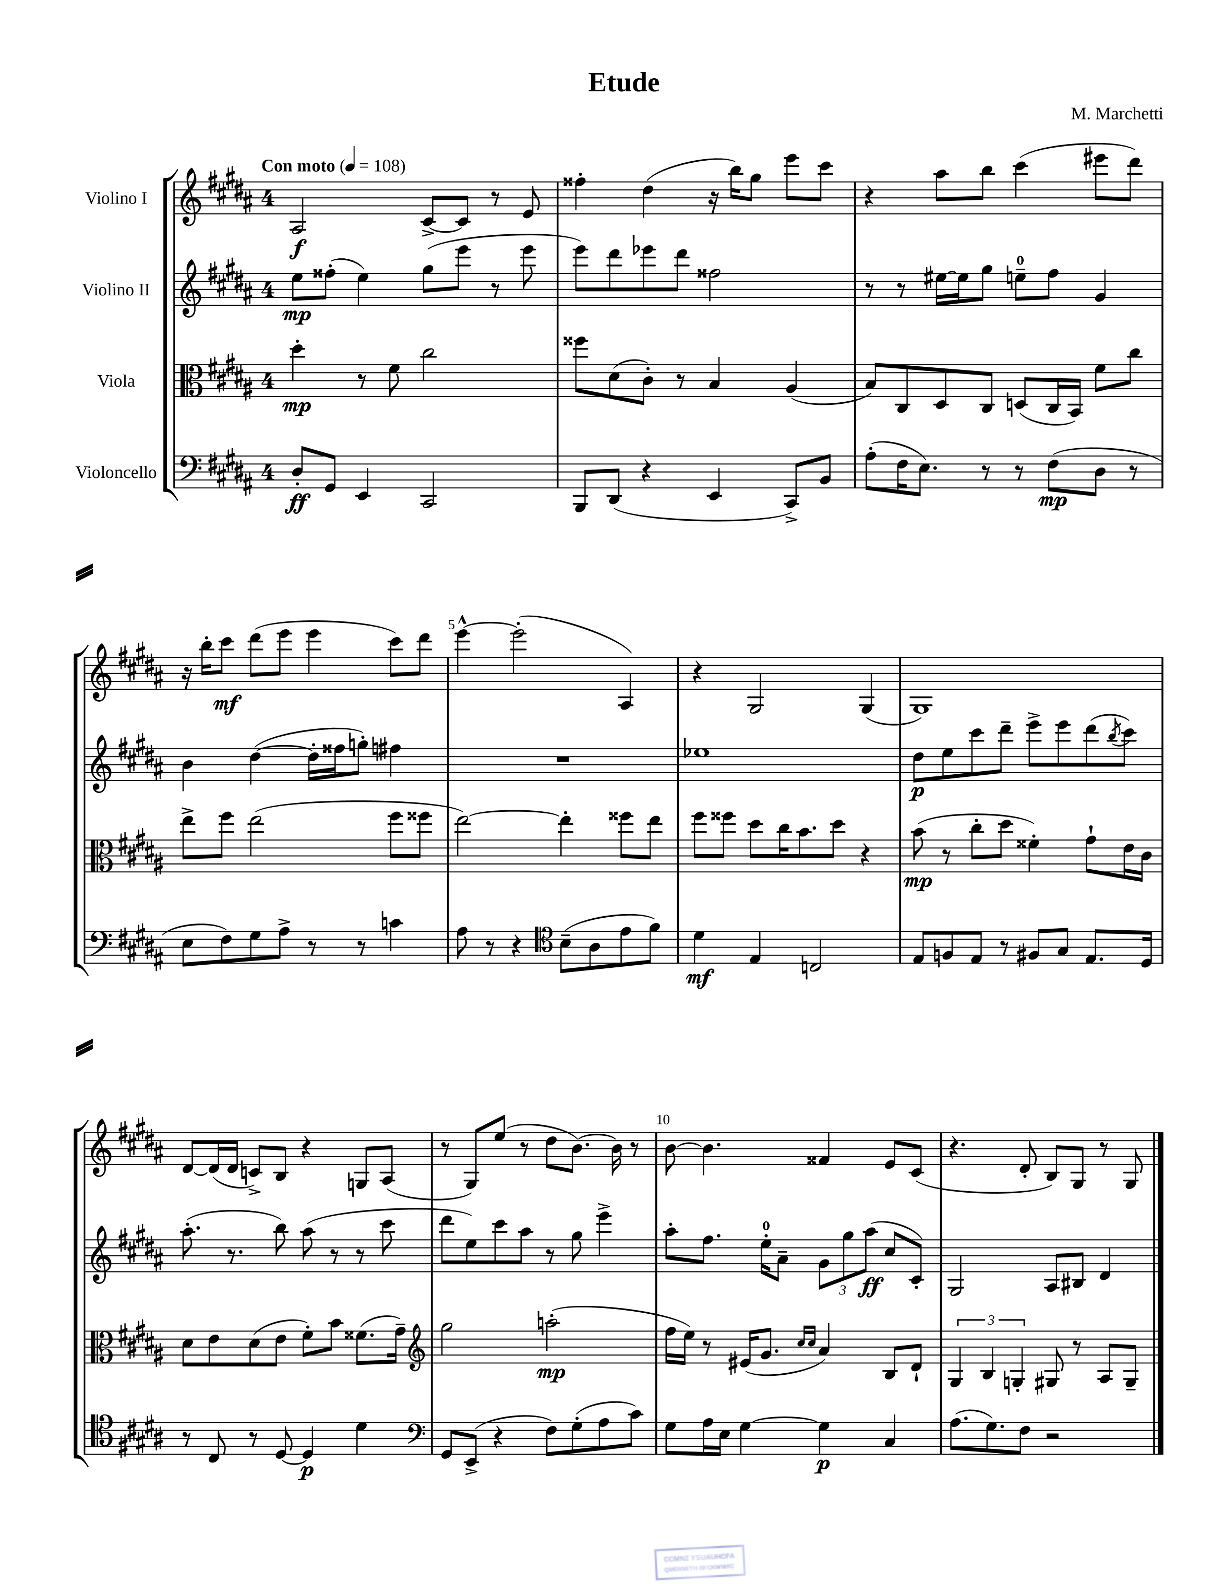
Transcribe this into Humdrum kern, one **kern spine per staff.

**kern	**kern	**kern	**kern
*staff4	*staff3	*staff2	*staff1
*clefF4	*clefC3	*clefG2	*clefG2
*k[f#c#g#d#a#]	*k[f#c#g#d#a#]	*k[f#c#g#d#a#]	*k[f#c#g#d#a#]
*M4/4	*M4/4	*M4/4	*M4/4
*MM108	*MM108	*MM108	*MM108
8D#'/L	4dd#'\	8ee\L	2A#/
8GG#/J	.	(8ff##'\J	.
4EE/	8r	4ee\)	.
.	8f#\	.	.
2CC#/	2cc#\	(8gg#\L	[8c#^/L
.	.	8eee\J	8c#/]J
.	.	8r	8r
.	.	8eee\	8e/
=	=	=	=
8BBB/L	8ff##\L	8eee\L)	4ff##'\
(8DD#/J	(8d#\	8ddd#\	.
4r	8c#'\J)	8eee-\	(4dd#\
.	8r	8ddd#\J	.
4EE/	4B/	2ff##\	16r
.	.	.	16bb\LK)
.	.	.	8gg#\J
8CC#^/L)	(4A#/	.	8eee\L
8BB/J	.	.	8ccc#\J
=	=	=	=
(8A#'\L	8B/L)	8r	4r
16F#\K	8C#/	8r	.
8.E\J)	.	.	.
.	8D#/	[16ee#\LL	8aa#\L
.	.	16ee#\]J	.
8r	8C#/J	8gg#\J	8bb\J
8r	(8D/L	8ee~\L	(4ccc#\
(8F#\L	16C#/L	8ff#\J	.
.	16BB/JJ)	.	.
8D#\J	8f#\L	4g#/	8eee#\L
8r	8cc#\J	.	8ddd#\J)
=	=	=	=
8E\L	8ee^\L	4b\	16r
.	.	.	16bb'\LK
8F#\)	8ff#\J	.	8ccc#\J
8G#\	(2ee\	([4dd#\	(8ddd#\L
8A#^\J	.	.	8eee\J
8r	.	16dd#'\]LL	4eee\
.	.	16ff##\J	.
8r	.	8gg'\J)	.
4c\	8ff#\L	4ff#\	8ccc#\L)
.	8ff##\J	.	8ddd#\J
=	=	=	=
8A#\	[2ee\)	1r	[4eee^^\
8r	.	.	.
4r	.	.	(2eee'\]
*clefC4	*	*	*
(8B~\L	4ee'\]	.	.
8A#\	.	.	.
8e\	8ff##\L	.	4A#/)
8f#\J)	8ee\J	.	.
=	=	=	=
4d#\	8ff#\L	1ee-	4r
.	8ff##\J	.	.
4E/	8dd#\L	.	2G#/
.	16cc#\K	.	.
.	8.b\	.	.
2C/	.	.	.
.	8dd#\J	.	.
.	4r	.	(4G#/
=	=	=	=
8E/L	(8b\	8dd#\L	1G#)
8F/	8r	8ee\	.
8E/J	8cc#'\L	8ccc#\	.
8r	8dd#\J	8ddd#~\J	.
8F#/L	4f##'\)	8eee^\L	.
8G#/J	.	8eee\	.
8.E/L	8g#`\L	(8ddd#\	.
.	.	8qbb/	.
.	16e\L	8ccc#\J)	.
16D#/Jk	16c#\JJ	.	.
=	=	=	=
8r	8d#\L	(8.aa#'\	[8d#/L
8C#/	8e\	.	(16d#/]L
.	.	8.r	16d#/JJ
8r	(8d#\	.	8c^/L)
[8D#/	8e\J	8bb\)	8B/J
4D#/]	8f#'\L)	(8aa#\	4r
.	8b\J	8r	.
4d#\	(8.f##\L	8r	8G/L
.	.	8ccc#\	(8A#/J
.	16g#~\Jk)	.	.
=	=	=	=
*clefF4	*clefG2	*	*
8GG#/L	2gg#\	8ddd#\L	8r
(8EE^/J	.	8ee\)	8G#/L)
4r	.	8ccc#\	(8ee/J
.	.	8aa#\J	8r
8F#\L)	(2aa'\	8r	8dd#\L
(8G#'\	.	8gg#\	[8.b\J)
8A#\	.	4eee^\	.
.	.	.	16b\]
8c#\J)	.	.	8r
=	=	=	=
8G#\L	16ff#\LL	8aa#'\L	[8b\
.	16ee\JJ)	.	.
16A#\L	8r	8.ff#\J	4.b\]
16E\JJ	.	.	.
[4G#\	(16e#/LK	.	.
.	8.g#/J	16ee'\LK	.
.	.	8a#~\J	.
.	16qqcc#/LL	.	.
.	16qqcc#/JJ	.	.
4G#\]	4a#/)	12g#\L	4f##/
.	.	12gg#\	.
.	.	(12aa#\J	.
4C#/	8B/L	8cc#/L	8e/L
.	8d#`/J	8c#'/J)	(8c#/J
=	=	=	=
(8.A#\L	6G#/	2G#/	4.r
.	6B/	.	.
8.G#\)	.	.	.
.	6G'/	.	.
8F#\J	.	.	8d#'/
2r	8G#/	8A#/L	8B/L)
.	8r	8B#/J	8G#/J
.	8A#/L	4d#/	8r
.	8G#~/J	.	8G#/
==	==	==	==
*-	*-	*-	*-
